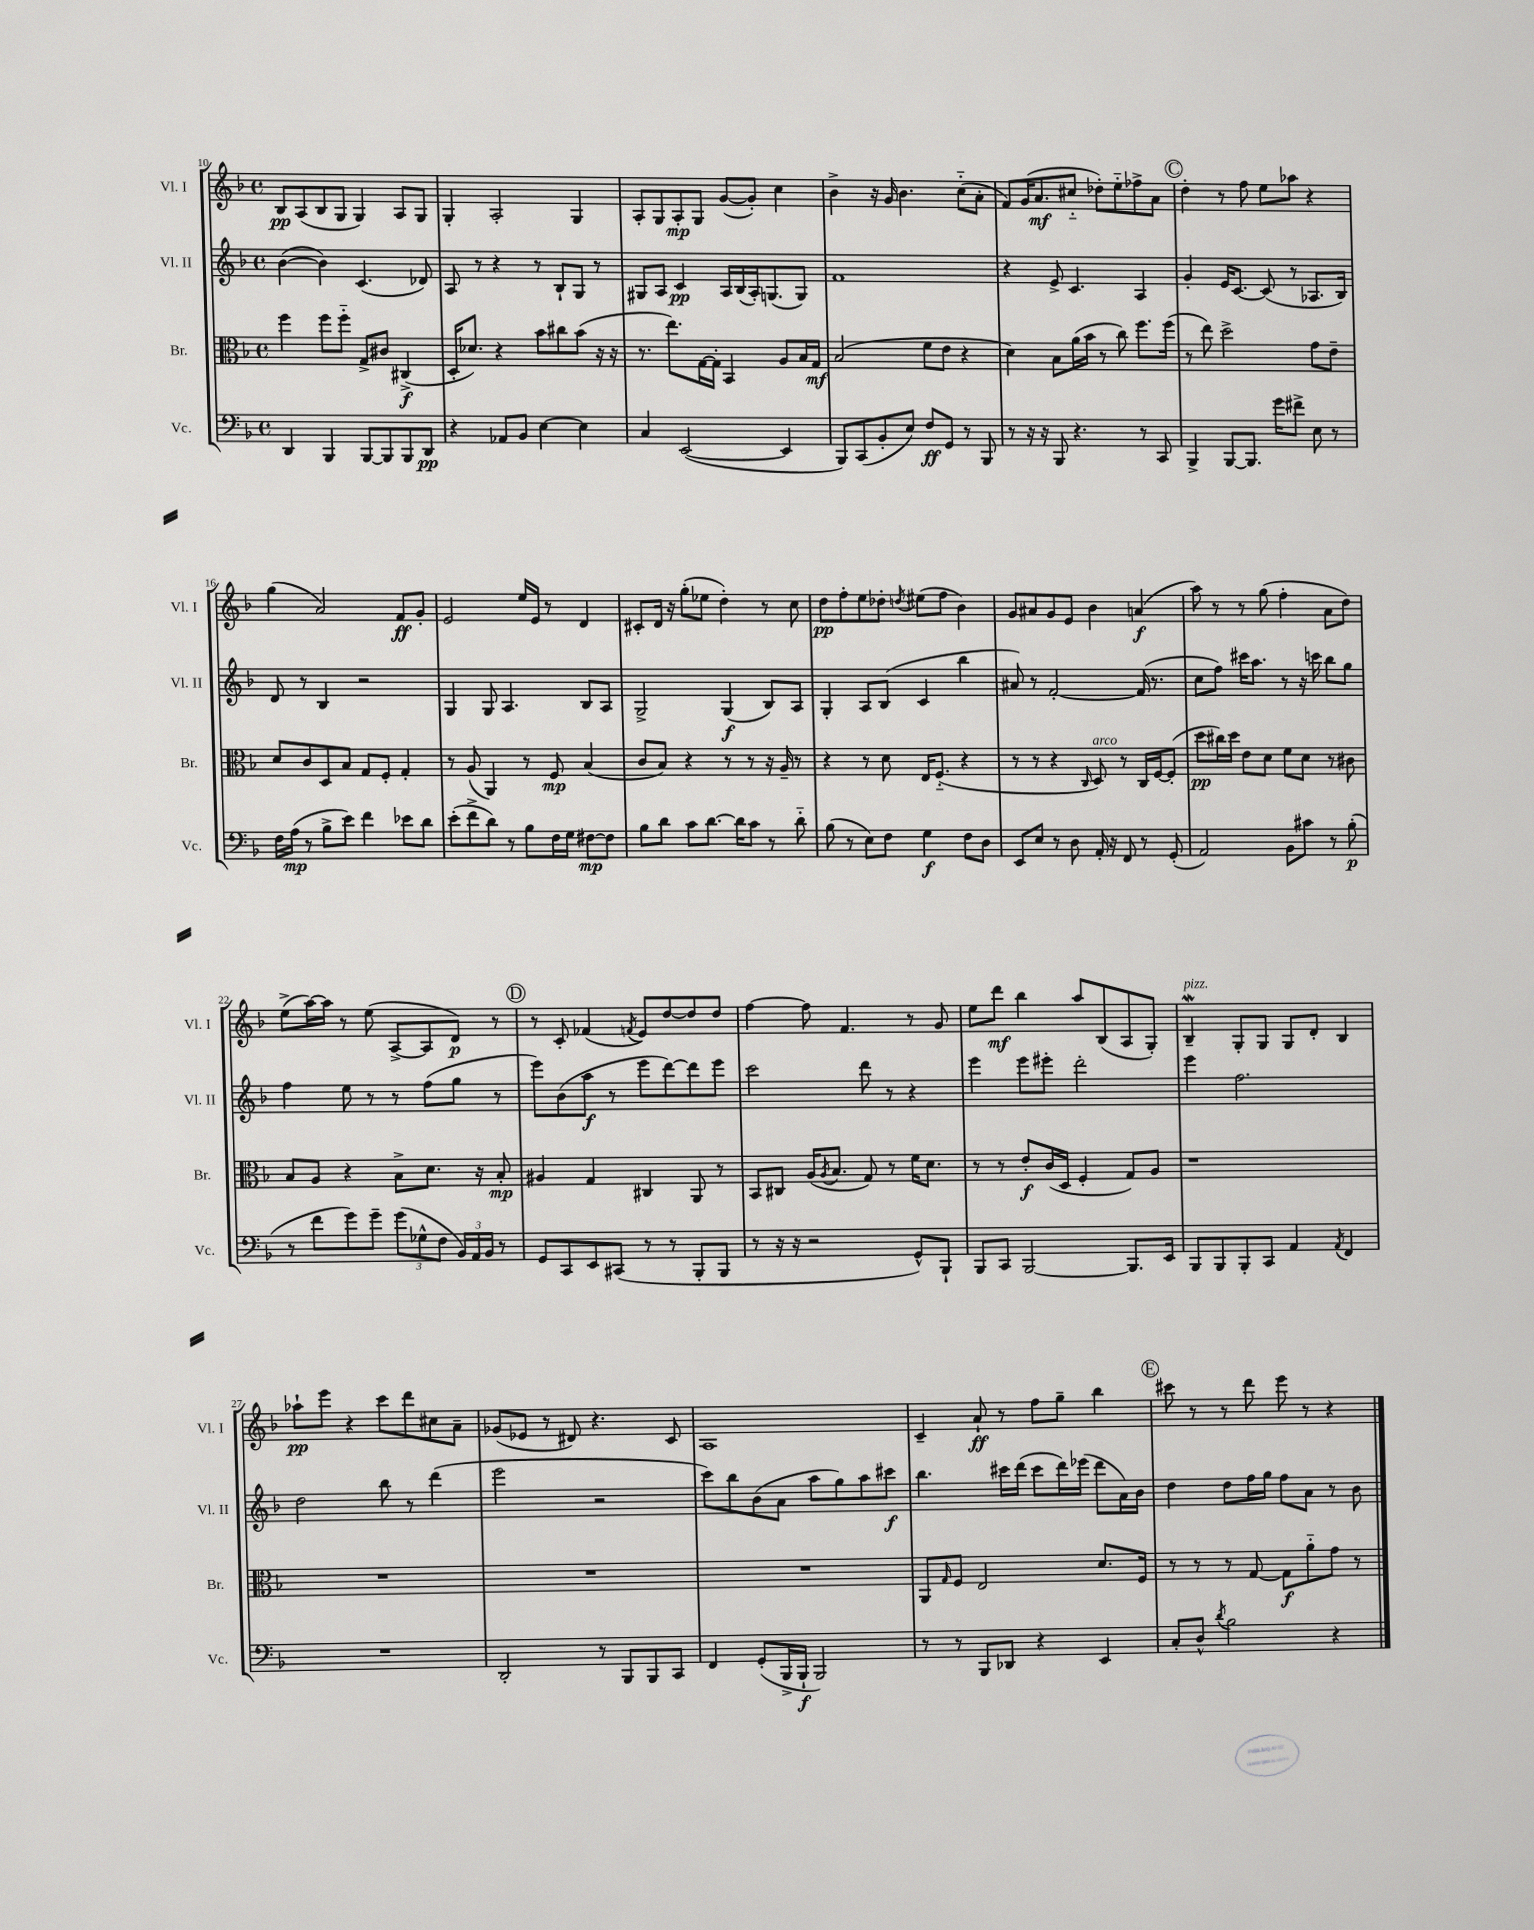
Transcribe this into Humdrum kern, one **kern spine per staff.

**kern	**dynam	**kern	**dynam	**kern	**dynam	**kern	**dynam
*part4	*part4	*part3	*part3	*part2	*part2	*part1	*part1
*staff4	*staff4	*staff3	*staff3	*staff2	*staff2	*staff1	*staff1
*I"Vc.	*	*I"Br.	*	*I"Vl. II	*	*I"Vl. I	*
*I'Vc.	*	*I'Br.	*	*I'Vl. II	*	*I'Vl. I	*
*clefF4	*	*clefC3	*	*clefG2	*	*clefG2	*
*k[b-]	*	*k[b-]	*	*k[b-]	*	*k[b-]	*
*M4/4	*	*M4/4	*	*M4/4	*	*M4/4	*
*met(c)	*	*met(c)	*	*met(c)	*	*met(c)	*
=10	=10	=10	=10	=10	=10	=10	=10
4DD/	.	4ff\	.	([4b-\	.	8B-/L	pp
.	.	.	.	.	.	(8A/	.
4BBB-/	.	8ff\L	.	4b-\])	.	8B-/	.
.	.	8ff\J	.	.	.	8G/J	.
[8BBB-/L	.	8G^/L	.	(4.c/	.	4G/)	.
8BBB-/]	.	8c#X/J	.	.	.	.	.
8BBB-/	.	(4C#X^/	f	.	.	8A/L	.
8DD/J	pp	.	.	8d-X/)	.	8G/J	.
=11	=11	=11	=11	=11	=11	=11	=11
4r	.	16D'/KL	.	8A/	.	4G'/	.
.	.	8.d-X/J)	.	.	.	.	.
.	.	.	.	8r	.	.	.
8AA-X/L	.	4r	.	4r	.	2A'/	.
8BB-/J	.	.	.	.	.	.	.
[4E\	.	8b-\L	.	8r	.	.	.
.	.	8cc#X\	.	8B-`/L	.	.	.
4E\]	.	(8b-\J	.	8G/J	.	4G/	.
.	.	16r	.	8r	.	.	.
.	.	16r	.	.	.	.	.
=12	=12	=12	=12	=12	=12	=12	=12
4C/	.	8.r	.	8G#X/L	.	8A'/L	.
.	.	.	.	8A/J	.	8G/	.
.	.	8.ee\L)	.	.	.	.	.
([2EE/	.	.	.	4c/	pp	8A'/	mp
.	.	[16G\L	.	.	.	8G/J	.
.	.	16G'\JJ]	.	.	.	.	.
.	.	4BB-/	.	16A/LL	.	([8g/L	.
.	.	.	.	(16B-/	.	.	.
.	.	.	.	16A'/J)	.	8g'/J])	.
.	.	.	.	(8.Gn/	.	.	.
4EE/]	.	8A/L	.	.	.	4cc\	.
.	.	16B-/L	.	8G/J)	.	.	.
.	.	16G/JJ	mf	.	.	.	.
=13	=13	=13	=13	=13	=13	=13	=13
8BBB-/L)	.	(2B-/	.	1f	.	4b-^\	.
(8CC/	.	.	.	.	.	.	.
8BB-'/	.	.	.	.	.	16r	.
.	.	.	.	.	.	16g/	.
8E/J)	.	.	.	.	.	4.b-\	.
8F/L	ff	8f\L	.	.	.	.	.
8GG/J	.	8e\J	.	.	.	.	.
8r	.	4r	.	.	.	(8cc\L	.
8BBB-/	.	.	.	.	.	8a'\J	.
=14	=14	=14	=14	=14	=14	=14	=14
8r	.	4d\)	.	4r	.	8f/L)	.
16r	.	.	.	.	.	(16g/K	.
16r	.	.	.	.	.	8.a/	mf
8BBB-/	.	8B-\L	.	8e^/	.	.	.
4.r	.	(16a\L	.	4.c/	.	8cc#X/J	.
.	.	16b-\JJ	.	.	.	.	.
.	.	8r	.	.	.	8dd-X'\L)	.
.	.	8cc\)	.	.	.	8ee\	.
8r	.	8.ff\L	.	4A/	.	8ff-X^\	.
8CC/	.	.	.	.	.	8a\J	.
.	.	(16ff\Jk	.	.	.	.	.
!!LO:REH:place=s1:t=C
=15	=15	=15	=15	=15	=15	=15	=15
4BBB-^/	.	8r	.	4g'/	.	4dd'\	.
.	.	8ee\)	.	.	.	.	.
[8BBB-/L	.	2dd^\	.	16e/KL	.	8r	.
.	.	.	.	[8.c/J	.	.	.
8.BBB-/J]	.	.	.	.	.	8ff\	.
.	.	.	.	(8c/]	.	8ee\L	.
16g\KL	.	.	.	.	.	.	.
8f#X^\J	.	.	.	8r	.	8aa-X\J	.
8E\	.	8g\L	.	8.A-X/L	.	4r	.
8r	.	8e~\J	.	.	.	.	.
.	.	.	.	16B-/Jk)	.	.	.
!!LO:LB:g=z
=16	=16	=16	=16	=16	=16	=16	=16
16F\LL	.	8d/L	.	8d/	.	(4gg\	.
(16A\JJ	mp	.	.	.	.	.	.
8r	.	8c/	.	8r	.	.	.
8B-^\L	.	8D/	.	4B-/	.	2a/)	.
8e\J)	.	8B-/J	.	.	.	.	.
4f\	.	8G/L	.	2r	.	.	.
.	.	8F'/J	.	.	.	.	.
8e-X\L	.	4G'/	.	.	.	8f/L	ff
8d\J	.	.	.	.	.	8g'/J	.
=17	=17	=17	=17	=17	=17	=17	=17
(8e'\L	.	8r	.	4G/	.	2e/	.
8f^\	.	(8A/	.	.	.	.	.
8d\J)	.	4AA/)	.	8G/	.	.	.
8r	.	.	.	4.A/	.	.	.
8B-\L	.	8r	.	.	.	16ee/LL	.
.	.	.	.	.	.	16e/JJ	.
16F\L	.	8F/	mp	.	.	8r	.
16G\JJ	.	.	.	.	.	.	.
[8F#X\L	mp	(4B-/	.	8B-/L	.	4d/	.
8F#\J]	.	.	.	8A/J	.	.	.
=18	=18	=18	=18	=18	=18	=18	=18
8B-\L	.	8c/L	.	2G^/	.	8c#X'/L	.
8d\J	.	8B-/J)	.	.	.	16d/Jk	.
.	.	.	.	.	.	16r	.
8c\L	.	4r	.	.	.	(8gg'\L	.
[8.d\J	.	.	.	.	.	8ee-X\J	.
.	.	8r	.	(4G/	f	4dd'\)	.
16d\KL]	.	.	.	.	.	.	.
8c\J	.	8r	.	.	.	.	.
8r	.	16r	.	8B-/L)	.	8r	.
.	.	16A~/	.	.	.	.	.
8d\	.	8r	.	8A/J	.	8cc\	.
=19	=19	=19	=19	=19	=19	=19	=19
(8B-\	.	4r	.	4G'/	.	8dd\L	pp
8r	.	.	.	.	.	8ff'\	.
8E\L)	.	8r	.	8A/L	.	8ee\	.
8F\J	.	8d\	.	(8B-/J	.	8dd-X'\J	.
.	.	.	.	.	.	8qddn/	.
4G\	f	16E/KL	.	4c/	.	(8ee#X\L	.
.	.	(8.F/J	.	.	.	.	.
.	.	.	.	.	.	8ff\J	.
8F\L	.	4r	.	4bb-\	.	4b-\)	.
8D\J	.	.	.	.	.	.	.
=20	=20	=20	=20	=20	=20	=20	=20
8EE/L	.	8r	.	8a#X/)	.	8g/L	.
8E/J	.	8r	.	8r	.	8a#X/	.
8r	.	4r	.	[2f'/	.	8g/	.
8D\	.	.	.	.	.	8e/J	.
.	.	16qqC/	.	.	.	.	.
!	!	!LO:TX:a:i:t=arco	!	!	!	!	!
16AA'/	.	8D/)	.	.	.	4b-\	.
16r	.	.	.	.	.	.	.
8FF/	.	8r	.	.	.	.	.
8r	.	16C/LL	.	(16f/]	.	(4an/	f
.	.	[16F/J	.	8.r	.	.	.
(8GG'/	.	(8F'/J]	.	.	.	.	.
=21	=21	=21	=21	=21	=21	=21	=21
2AA/)	.	8dd\L	pp	8cc\L	.	8aa\)	.
.	.	16cc#X\L)	.	8ff\J)	.	8r	.
.	.	16dd\JJ	.	.	.	.	.
.	.	8e\L	.	16ccc#X\KL	.	8r	.
.	.	.	.	8.aa\J	.	.	.
.	.	8d\J	.	.	.	(8gg\	.
8BB-\L	.	8f\L	.	8r	.	4ff'\	.
8c#X\J	.	8d\J	.	16r	.	.	.
.	.	.	.	16cccn\	.	.	.
8r	.	8r	.	8bb-\L	.	8a\L	.
(8B-'\	p	8c#X\	.	8gg\J	.	8dd\J)	.
!!LO:LB:g=z
=22	=22	=22	=22	=22	=22	=22	=22
8r	.	8B-/L	.	4ff\	.	(8ee^\L	.
8f\L	.	8A/J	.	.	.	[16aa\L)	.
.	.	.	.	.	.	16aa\JJ]	.
8g\)	.	4r	.	8ee\	.	8r	.
8g~\J	.	.	.	8r	.	(8ee\	.
(12g\L	.	8B-^\L	.	8r	.	[8A^/L	.
12G-X^^\	.	.	.	.	.	.	.
.	.	8.d\J	.	(8ff\L	.	8A/]	.
12F\J	.	.	.	.	.	.	.
24BB-/LL)	.	.	.	8gg\J	.	8d/J)	p
24AA/	.	.	.	.	.	.	.
.	.	16r	.	.	.	.	.
24BB-/JJ	.	.	.	.	.	.	.
8r	.	8B-'/	mp	8r	.	8r	.
!!LO:REH:place=s1:t=D
=23	=23	=23	=23	=23	=23	=23	=23
8GG/L	.	4A#X/	.	8eee\L)	.	8r	.
8CC/	.	.	.	(8b-\	.	8c'/	.
8EE/	.	4G/	.	8aa\J	f	(4f-X/	.
(8CC#X/J	.	.	.	8r	.	.	.
.	.	.	.	.	.	8qfn/	.
8r	.	4C#X/	.	8eee\L	.	8e/L)	.
8r	.	.	.	[8ddd\)	.	[8dd/	.
8BBB-'/L	.	8AA/	.	8ddd\]	.	8dd/]	.
8BBB-/J	.	8r	.	8eee\J	.	8dd/J	.
=24	=24	=24	=24	=24	=24	=24	=24
8r	.	8BB-/L	.	2ccc\	.	[4ff\	.
16r	.	8C#X/J	.	.	.	.	.
16r	.	.	.	.	.	.	.
2r	.	(16A/KL	.	.	.	8ff\]	.
.	.	8qA/	.	.	.	.	.
.	.	8.B-/J	.	.	.	.	.
.	.	.	.	.	.	4.f/	.
.	.	8G/)	.	8ddd\	.	.	.
.	.	8r	.	8r	.	.	.
8GG^^/L)	.	16f\KL	.	4r	.	8r	.
.	.	8.d\J	.	.	.	.	.
8BBB-`/J	.	.	.	.	.	8g/	.
=25	=25	=25	=25	=25	=25	=25	=25
8BBB-/L	.	8r	.	4eee\	.	8ee\L	.
8CC/J	.	8r	.	.	.	8ddd\J	mf
[2BBB-/	.	8e'/L	f	8eee\L	.	4bb-\	.
.	.	(16c/L	.	8eee#X'\J	.	.	.
.	.	16D/JJ	.	.	.	.	.
.	.	4F'/	.	2ddd'\	.	8aa/L	.
.	.	.	.	.	.	(8B-/	.
8.BBB-/L]	.	8G/L)	.	.	.	8A/	.
.	.	8A/J	.	.	.	8G'/J)	.
16EE/Jk	.	.	.	.	.	.	.
=26	=26	=26	=26	=26	=26	=26	=26
!	!	!	!	!	!	!LO:TX:a:i:t=pizz.	!
8BBB-/L	.	1r	.	4eee\	.	4B-w~/	.
8BBB-/	.	.	.	.	.	.	.
8BBB-'/	.	.	.	2.ff\	.	8G'/L	.
8CC/J	.	.	.	.	.	8G/J	.
4AA/	.	.	.	.	.	8G/L	.
.	.	.	.	.	.	8d'/J	.
8qAA/	.	.	.	.	.	.	.
4FF/	.	.	.	.	.	4B-/	.
!!LO:LB:g=z
=27	=27	=27	=27	=27	=27	=27	=27
1r	.	1r	.	2dd\	.	8aa-X`\L	pp
.	.	.	.	.	.	8eee\J	.
.	.	.	.	.	.	4r	.
.	.	.	.	8bb-\	.	8ccc\L	.
.	.	.	.	8r	.	8ddd\	.
.	.	.	.	(4ddd\	.	8cc#X\	.
.	.	.	.	.	.	8a~\J	.
=28	=28	=28	=28	=28	=28	=28	=28
2DD'/	.	1r	.	2eee\	.	(8g-X/L	.
.	.	.	.	.	.	8e-X/J	.
.	.	.	.	.	.	8r	.
.	.	.	.	.	.	8d#X/)	.
8r	.	.	.	2r	.	4.r	.
8BBB-/L	.	.	.	.	.	.	.
8BBB-/	.	.	.	.	.	.	.
8CC/J	.	.	.	.	.	8c/	.
=29	=29	=29	=29	=29	=29	=29	=29
4FF/	.	1r	.	8ccc\L)	.	1A	.
.	.	.	.	8bb-\	.	.	.
(8GG'/L	.	.	.	(8b-\	.	.	.
16BBB-^/L	.	.	.	8a\J	.	.	.
16BBB-`/JJ	f	.	.	.	.	.	.
2BBB-/)	.	.	.	8aa\L	.	.	.
.	.	.	.	8gg\)	.	.	.
.	.	.	.	8aa\	.	.	.
.	.	.	.	8ccc#X\J	f	.	.
=30	=30	=30	=30	=30	=30	=30	=30
8r	.	8AA/L	.	4.bb-\	.	4c~/	.
.	.	16qqG/	.	.	.	.	.
8r	.	8F/J	.	.	.	.	.
8BBB-/L	.	2E/	.	.	.	8a`/	ff
8DD-X/J	.	.	.	16ccc#X\LL	.	8r	.
.	.	.	.	(16ddd\JJ	.	.	.
4r	.	.	.	8ccc#\L	.	8ff\L	.
.	.	.	.	16ddd\L)	.	8gg~\J	.
.	.	.	.	(16eee-X\JJ	.	.	.
4EE/	.	8.d/L	.	8ddd\L	.	4bb-\	.
.	.	.	.	16a\L)	.	.	.
.	.	16F/Jk	.	16b-\JJ	.	.	.
!!LO:REH:place=s1:t=E
=31	=31	=31	=31	=31	=31	=31	=31
8C'/L	.	8r	.	4dd\	.	8ccc#X\	.
8D^^/J	.	8r	.	.	.	8r	.
8qd/	.	.	.	.	.	.	.
2B-\	.	8r	.	8dd\L	.	8r	.
.	.	[8G/	.	16ff\L	.	8ddd\	.
.	.	.	.	16gg\JJ	.	.	.
.	.	8G\L]	f	8ff\L	.	8eee\	.
.	.	8a\	.	8a\J	.	8r	.
4r	.	8g\J	.	8r	.	4r	.
.	.	8r	.	8b-\	.	.	.
==	==	==	==	==	==	==	==
*-	*-	*-	*-	*-	*-	*-	*-
